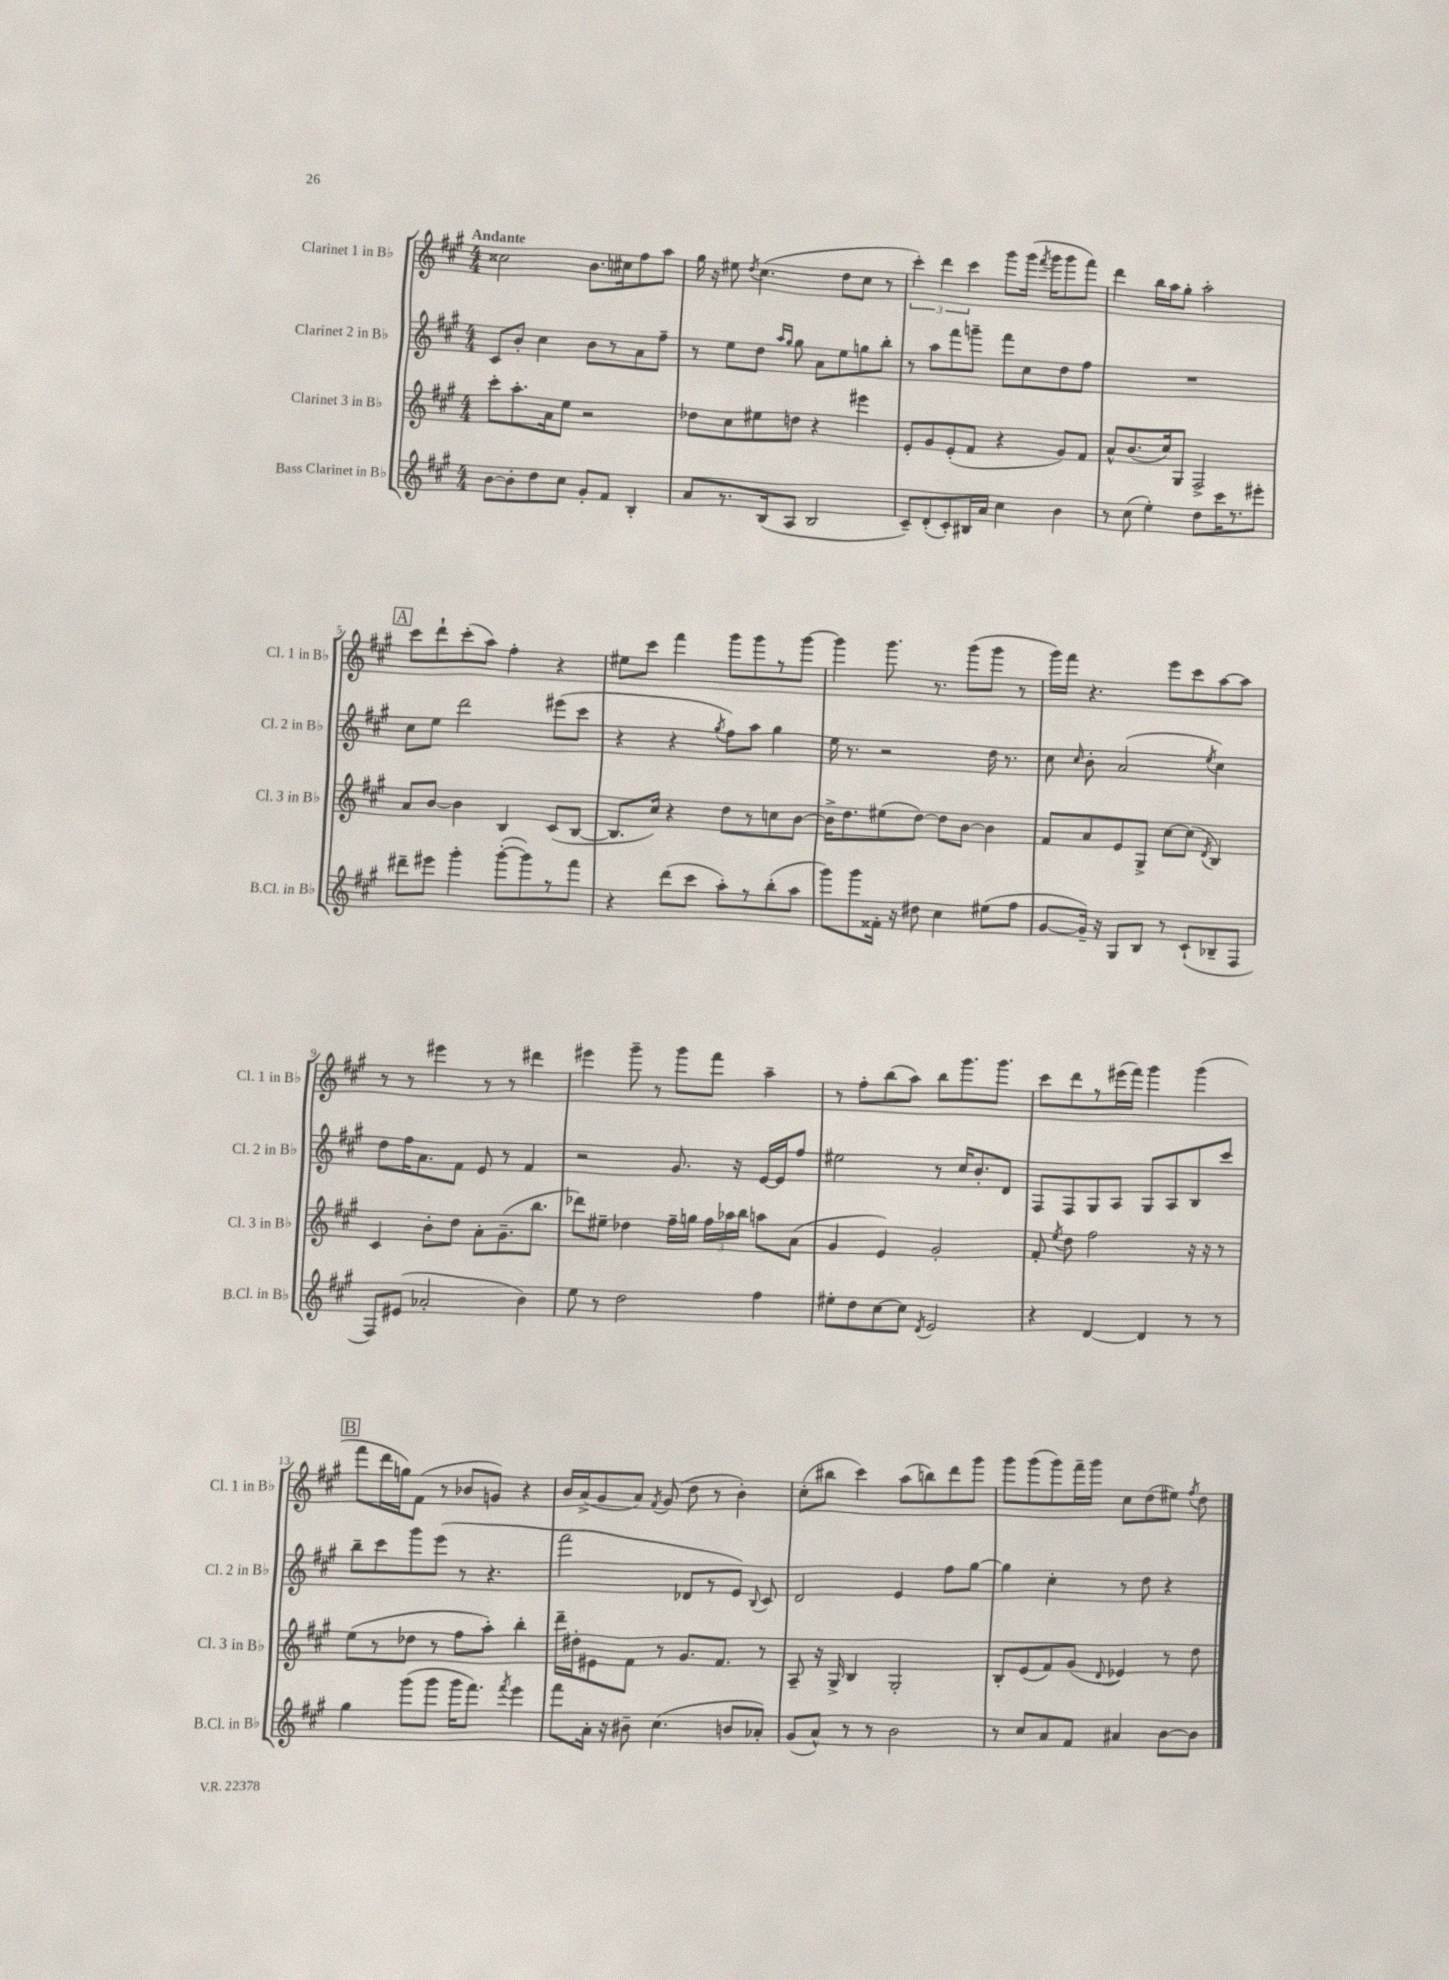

**kern	**kern	**kern	**kern
*staff4	*staff3	*staff2	*staff1
*clefG2	*clefG2	*clefG2	*clefG2
*k[f#c#g#]	*k[f#c#g#]	*k[f#c#g#]	*k[f#c#g#]
*M4/4	*M4/4	*M4/4	*M4/4
[8b	8ccc#'	8c#	2cc##
8b']	8.aa'	8b'	.
8dd	.	4cc#	.
.	16a	.	.
8cc#	8ee	.	.
8g#'	2r	8b	8.b
8f#	.	8r	.
.	.	.	16cc#
4B'	.	8a	8ff#
.	.	8ff#~	8aa
=	=	=	=
8a	8dd-	8r	16gg#
.	.	.	16r
8.r	8cc#	8ee	8ee#
.	.	.	8qdd
.	8ee#	8dd	(4.cc#
(16B	.	.	.
.	.	16qqaa	.
.	.	16qqgg#	.
8A	8dd	8gg#	.
2B	4r	8a	.
.	.	8ee	8dd
.	4eee#	8gg	8cc#
.	.	8bb'	8r
=	=	=	=
8c#~)	8e'	8r	6ccc#')
(8d'	8g#	8aa	.
.	.	.	6ddd
8c#')	(8e'	8fff#	.
.	.	.	6ccc#
16B#	8f#	8ggg~	.
16a	.	.	.
4cc#	4r	8fff#	8ggg#
.	.	8cc#	(16ggg#
.	.	.	8qfff#
.	.	.	16ggg#
4b	8g#)	8dd	8ggg#
.	8f#	8ff#	8fff#)
=	=	=	=
8r	8a^^	1r	4ddd
(8cc#	(8.b	.	.
4ee')	.	.	16bb
.	16cc#)	.	16aa
.	8G#	.	8gg#'
8dd	2F#^	.	2aa'
16ccc#	.	.	.
8.r	.	.	.
8eee#'	.	.	.
=	=	=	=
8ddd#~	8a	8cc#	8ccc#
8eee#	[8b	8ee	8ddd`
4ggg#'	4b]	2ddd	(8ccc#'
.	.	.	8aa)
([8ggg#'	4B	.	4ff#'
8ggg#])	.	.	.
8r	(8c#	(8eee#	4r
8fff#	[8B	8ccc#	.
=	=	=	=
4r	8.B]	4r	8ee#
.	.	.	8ccc#
.	16cc#)	.	.
(8ddd	4r	4r	4fff#
8ccc#	.	.	.
.	.	8qgg#	.
8aa')	8dd	8ff#)	8ggg#
8r	8r	8aa	8ggg#
(8bb'	8cc	4gg#	8r
8aa	[8b	.	[8ggg#
=	=	=	=
8ggg#)	16b^]	16ee	4ggg#]
.	8.dd	8.r	.
8ggg#	.	.	.
16f##'	(8ee#	2r	8.ggg#
16r	.	.	.
8dd#	[8dd)	.	.
.	.	.	8.r
4cc#	8dd]	.	.
.	[8b	.	(8ggg#
(8ee#	4b]	16dd	8ggg#
.	.	8.r	.
8ff#	.	.	8r
=	=	=	=
[8g#	8f#	8cc#	16ggg#)
.	.	.	16fff#
.	.	16qqcc#	.
16g#~])	8a	8b'	4.r
16r	.	.	.
8G#	8e	(2a	.
8B	8G#^	.	.
8r	[8cc#	.	8eee
(8c#`	(8cc#]	.	8ccc#
.	8qd	8qee	.
8B-~	4B)	4cc#)	[8aa
8F#	.	.	8aa]
=	=	=	=
8F#)	4c#	8dd	8r
(8e#	.	16ff#	8r
.	.	8.a	.
2a-'	8b'	.	4eee#
.	8dd	8f#	.
.	8a'	8e	8r
.	(8.g#~	8r	8r
4b)	.	4f#	4ddd#
.	8.bb	.	.
=	=	=	=
8ee	8ddd-)	2r	4eee#
8r	8ee#~	.	.
2dd	4dd-	.	8ggg#~
.	.	.	8r
.	16ff#~	8.g#	8ggg#
.	16gg	.	.
.	24ff#	.	8fff#
.	24aa-	.	.
.	.	16r	.
.	24bb	.	.
4ff#	8aa	[16e	4aa~
.	.	16e]	.
.	(8a	8ff#	.
=	=	=	=
8ee#'	4g#	2ee#	8r
8dd	.	.	8ff#'
[8cc#	4e)	.	(8bb
8cc#]	.	.	8aa)
8qd	.	.	.
2e	2g#'	8r	8bb
.	.	16cc#	8.ggg#
.	.	8.b'	.
.	.	.	8.ggg#
.	.	8d	.
=	=	=	=
4r	8f#'	8F#	8ccc#
.	8qee	.	.
.	8dd	8F#	8ddd
[4d	2ff#	8G#	8r
.	.	8A	(16eee#
.	.	.	16fff#)
4d]	.	8G#	4ggg#
.	.	8A	.
8r	16r	8B	(4ggg#
.	16r	.	.
8r	8r	8ccc#	.
=	=	=	=
4gg#	(8ee	8bb~	8fff#
.	8r	8ccc#	16ddd
.	.	.	16gg)
(8ggg#	8dd-	8ggg#	(8f#
8ggg#	8r	(8eee	8r
16ggg#	8ff#	8r	8b-
8.fff#)	.	.	.
.	8aa')	4.r	8g)
8qfff#	.	.	.
4eee	4bb'	.	4r
=	=	=	=
8fff#	16ddd~	2fff#	16b
.	16dd#'	.	(16a^
16a'	8e#	.	8g#
16r	.	.	.
8b#~	8f#	.	8a)
.	.	.	8qf#
(4.cc#	8r	.	(8g#
.	8.g#	8d-	8dd
.	.	8r	8r
.	8.f#	.	.
8b	.	8e)	4b')
.	.	8qqB	.
8a-')	8r	8c#	.
=	=	=	=
(8g#	8A~	2d	(8cc#'
8a^^)	16r	.	8bb#
.	16G#^	.	.
8r	4B	.	4ccc#)
8r	.	.	.
2b	2G#'	4e	(8aa
.	.	.	8bb)
.	.	8ff#	8ddd
.	.	[8gg#	8ggg#
=	=	=	=
8r	8B'	4gg#]	8ggg#
8cc#	(8e	.	(8ggg#
8a	8f#)	4cc#'	8ggg#)
8f#	(8g#	.	16fff#~
.	.	.	16ggg#
.	8qqd	.	.
4a#	4e-)	8r	8cc#
.	.	8dd	(8dd
[8b	8r	4r	8ee#)
.	.	.	8qff#
8b]	8dd	.	8dd
==	==	==	==
*-	*-	*-	*-
